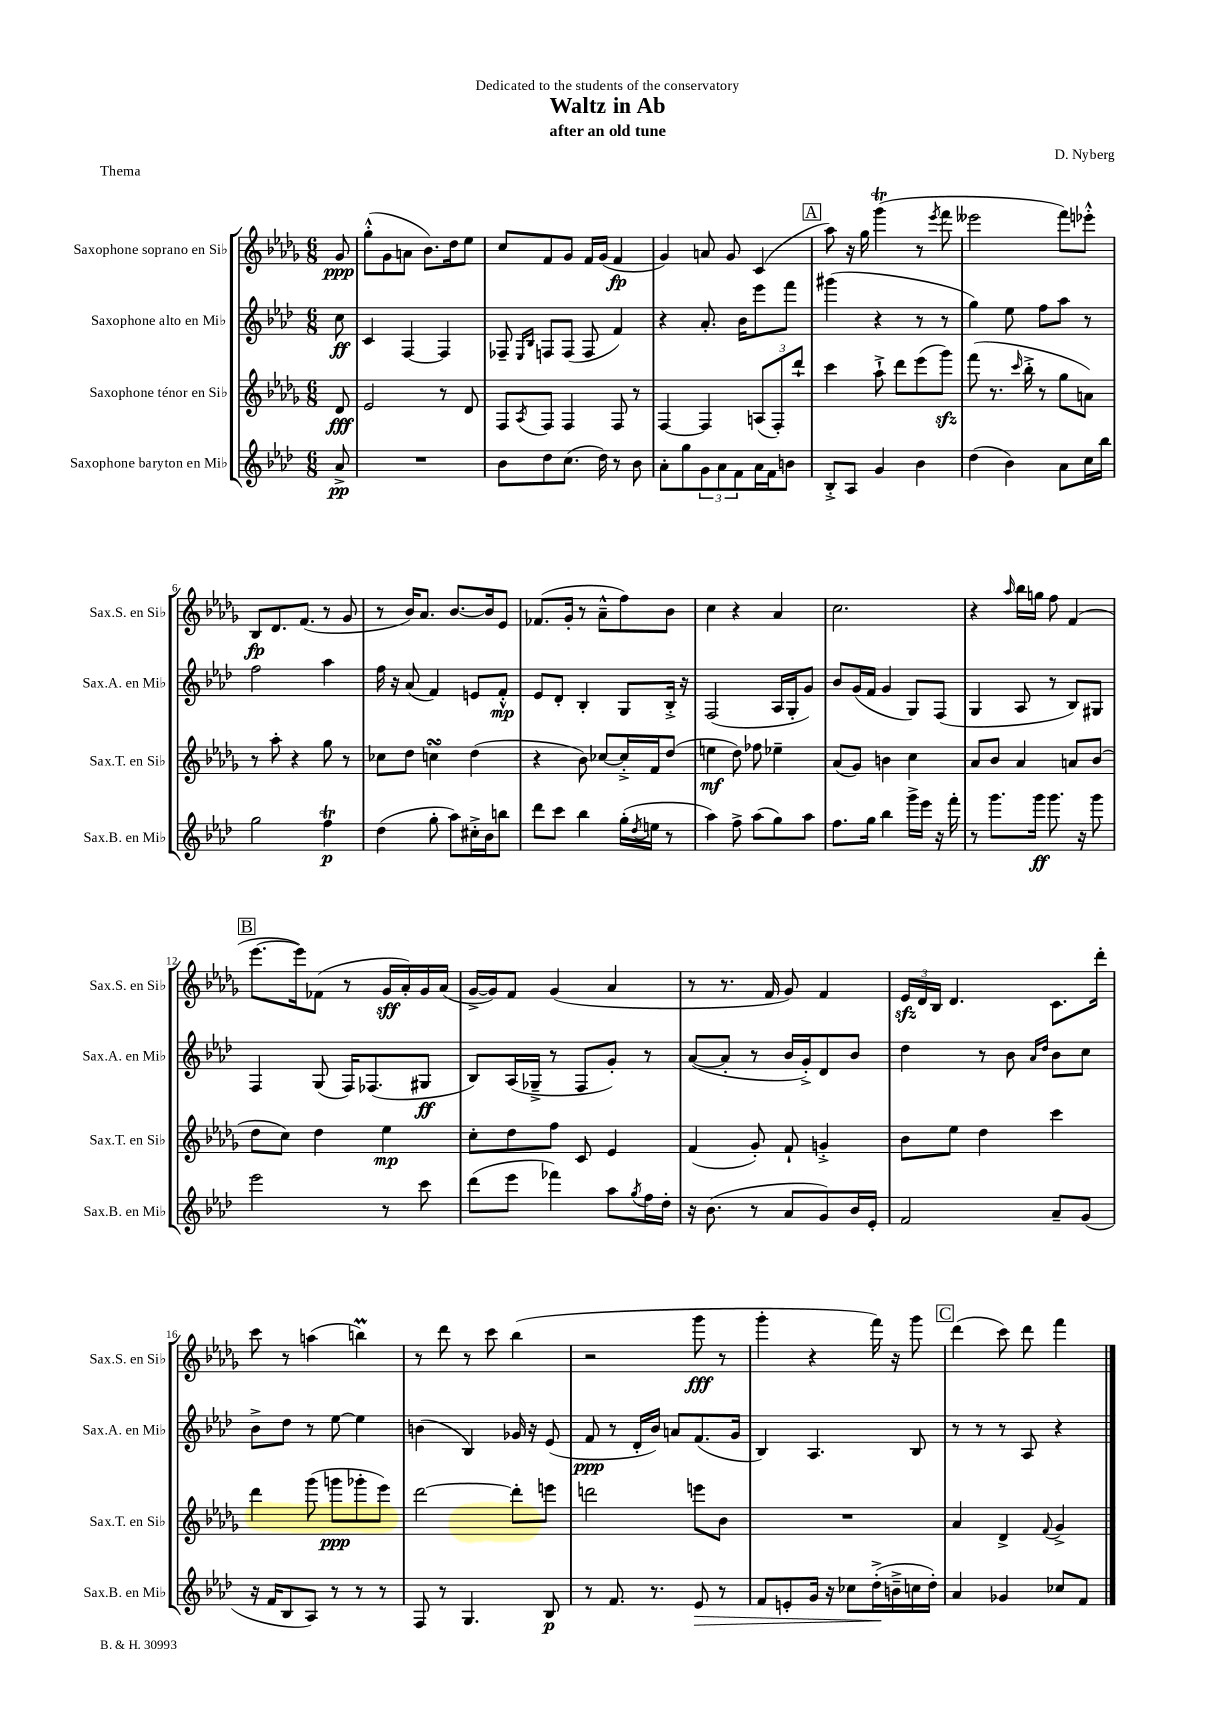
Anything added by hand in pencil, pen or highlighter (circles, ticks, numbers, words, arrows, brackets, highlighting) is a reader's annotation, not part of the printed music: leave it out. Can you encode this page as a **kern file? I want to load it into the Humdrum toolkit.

**kern	**kern	**kern	**kern
*staff4	*staff3	*staff2	*staff1
*clefG2	*clefG2	*clefG2	*clefG2
*k[b-e-a-d-]	*k[b-e-a-d-g-]	*k[b-e-a-d-]	*k[b-e-a-d-g-]
*M6/8	*M6/8	*M6/8	*M6/8
8a-^/	8d-/	8cc\	8g-/
=	=	=	=
2.r	2e-/	4c/	(8gg-'^^\L
.	.	.	8g-\
.	.	[4F/	8a\J
.	.	.	8.b-\L)
.	8r	4F/]	.
.	.	.	16dd-\k
.	8d-/	.	8ee-\J
=	=	=	=
8b-\L	8F/L	8F-~/	8cc/L
.	.	16qqE-/LL	.
.	8qA-/	16qqB-/JJ	.
8dd-\	8F/J	8F/L	8f/
(8.cc\J	4F/	(8F/J	8g-/J
.	.	8F/	16f/LL
16dd-\)	.	.	(16g-/JJ
8r	8F/	4f/)	4f/
8b-\	8r	.	.
=	=	=	=
8a-'\L	[4F/	4r	4g-/)
8gg\	.	.	.
12g\	4F/]	8.a-'/	8a/
12a-\	.	.	.
.	.	.	8g-/
12f\	.	.	.
.	.	16b-\LK	.
16a-\L	(12A/L	8eee-\	(4c/
16f\J	.	.	.
.	12F'/)	.	.
8b\J	.	8fff\J	.
.	12ddd-`/J	.	.
=	=	=	=
8B-'^/L	4ccc\	(4ggg#\	8aa-\)
8A-/J	.	.	16r
.	.	.	16gg-\
4g/	8aa-`^\	4r	(4ggg-\
.	8ddd-\L	.	.
4b-\	(8eee-\	8r	8r
.	.	.	8qeee-/
.	8ggg-\J)	8r	8fff\
=	=	=	=
(4dd-\	(8fff\	4gg\)	2eee--\
.	8.r	.	.
4b-\)	.	8ee-\	.
.	16qqccc/	.	.
.	16bb-'^\	.	.
.	8r	8ff\L	.
8a-\L	8gg-\L	8aa-\J	8fff\L)
16cc\L	8a\J)	8r	8eee-'^^\J
16bb-\JJ	.	.	.
=	=	=	=
2gg\	8r	2ff\	8B-/L
.	8aa-'\	.	8.d-/
.	4r	.	.
.	.	.	(8.f/J
4ff\	8gg-\	4aa-\	8r
.	8r	.	8g-/
=	=	=	=
(4dd-\	8cc-\L	16ff\	8r
.	.	16r	.
.	8dd-\J	(8a-/	16b-/LK)
.	.	.	8.a-/J
8gg'\	4cc\	4f/)	.
8aa-\L)	.	.	[8.b-/L
16cc#'^\L	(4dd-\	8e/L	.
16b-\J	.	.	16b-/]k
8bb\J	.	8f'^^/J	8e-/J
=	=	=	=
8ddd-\L	4r	8e-/L	(8.f-/L
8ccc\J	.	8d-'/J	.
.	.	.	16g-'/Jk
4bb-\	8b-\)	4B-'/	8r
.	[8cc-/L	.	8a-~^^\L
(16gg'\LL	16cc-'^/]L	8G/L	8ff\)
8qdd-/	.	.	.
16ee\JJ	16f/J	.	.
8r	(8dd-/J	16B-'^/Jk	8b-\J
.	.	16r	.
=	=	=	=
4aa-\)	4ee\	(2F/	4cc\
8ff^\	8dd-\)	.	4r
(8aa-\L	8ff-\	.	.
8gg\)	4ee-~\	16A-/LL	4a-/
.	.	16G'/J	.
8aa-\J	.	8g/J)	.
=	=	=	=
8.ff\L	(8a-/L	8b-/L	2.cc\
.	8g-/J)	(16g/L	.
16gg\Jk	.	16f/JJ	.
4bb-\	4b\	4g/	.
16ggg^\LL	4cc\	8G/L)	.
16eee-\JJ	.	.	.
16r	.	(8F/J	.
16fff'\	.	.	.
=	=	=	=
8r	8a-/L	4G/	4r
8.ggg\L	8b-/J	.	.
.	.	.	16qqaa-/
.	4a-/	8A-/	16bb-\LL
16ggg\Jk	.	.	16gg\JJ
8.ggg\	.	8r	8ff\
.	8a/L	8B-/L)	(4f/
16r	.	.	.
8ggg\	(8b-/J	8G#/J	.
=	=	=	=
2eee-\	8dd-\L	4F/	[8.eee-\L
.	8cc\J)	.	.
.	.	.	16eee-\]k)
.	4dd-\	(8G/	(8f-\J
.	.	16F/LK)	8r
.	.	(8.F-/	.
8r	4ee-\	.	16g-/LL
.	.	.	16a-'/)
8ccc\	.	8G#/J	16g-/
.	.	.	(16a-/JJ
=	=	=	=
(8ddd-\L	8cc'\L	8B-/L)	[16g-^/LL
.	.	.	16g-/]J)
8eee-\J	8dd-\	(16A-/L	8f/J
.	.	16G-~^/JJ	.
4fff-\)	8ff\J	8r	(4g-/
.	8c/	8F/L	.
8aa-\L	4e-/	8g'/J)	4a-/
8qgg/	.	.	.
16ff\L	.	8r	.
16dd-'\JJ	.	.	.
=	=	=	=
16r	(4f/	([8a-/L	8r
(8.b-\	.	.	.
.	.	8a-'/]J	8.r
8r	8g-'/)	8r	.
.	.	.	16f/
8a-/L	8f`/	16b-/LL	8g-/)
.	.	16g'^/J)	.
8g/)	4g'^/	8d-/	4f/
16b-/L	.	8b-/J	.
16e-'/JJ	.	.	.
=	=	=	=
2f/	8b-\L	4dd-\	24e-/LL
.	.	.	24d-/
.	.	.	24B-/JJ
.	8ee-\J	.	4.d-/
.	4dd-\	8r	.
.	.	8b-\	.
.	.	16qqa-/LL	.
.	.	16qqdd-/JJ	.
8a-~/L	4ccc\	8b-\L	8.c\L
(8g/J	.	8cc\J	.
.	.	.	16ddd-'\Jk
=	=	=	=
16r	4ddd-\	8b-^\L	8ccc\
16f/LK	.	.	.
8B-/	.	8dd-\J	8r
8A-/J)	(8ggg-\	8r	(4aa\
8r	8ggg\L	[8ee-\	.
8r	8ggg-'\	4ee-\]	4bb\)
8r	8eee-\J)	.	.
=	=	=	=
8F/	[2ddd-\	(4b\	8r
8r	.	.	8ddd-\
4.G/	.	4B-/)	8r
.	.	.	8ccc\
.	8ddd-'\]L	16g-/	(4bb-\
.	.	16r	.
8B-/	8eee\J	(8e-/	.
=	=	=	=
8r	2ddd\	8f/	2r
8.f/	.	8r	.
.	.	16d-'/LL	.
8.r	.	16b-/JJ)	.
.	.	8a/L	.
8e-/	8eee\L	(8.f/	8ggg-\
8r	8b-\J	.	8r
.	.	16g/Jk	.
=	=	=	=
8f/L	2.r	4B-/)	4ggg-'\
8e'/	.	.	.
16g/Jk	.	4.A-/	4r
16r	.	.	.
8cc-\L	.	.	.
(16dd-'^\L	.	.	16fff\)
16b~^\	.	.	16r
16cc\	.	8B-/	8ggg-\
16dd-'\JJ)	.	.	.
=	=	=	=
4a-/	4a-/	8r	(4ddd-\
.	.	8r	.
4g-/	4d-^/	8r	8ccc\)
.	.	8A-/	8ddd-\
.	8qqf/	.	.
8cc-/L	4g-^/	4r	4fff\
8f/J	.	.	.
==	==	==	==
*-	*-	*-	*-
